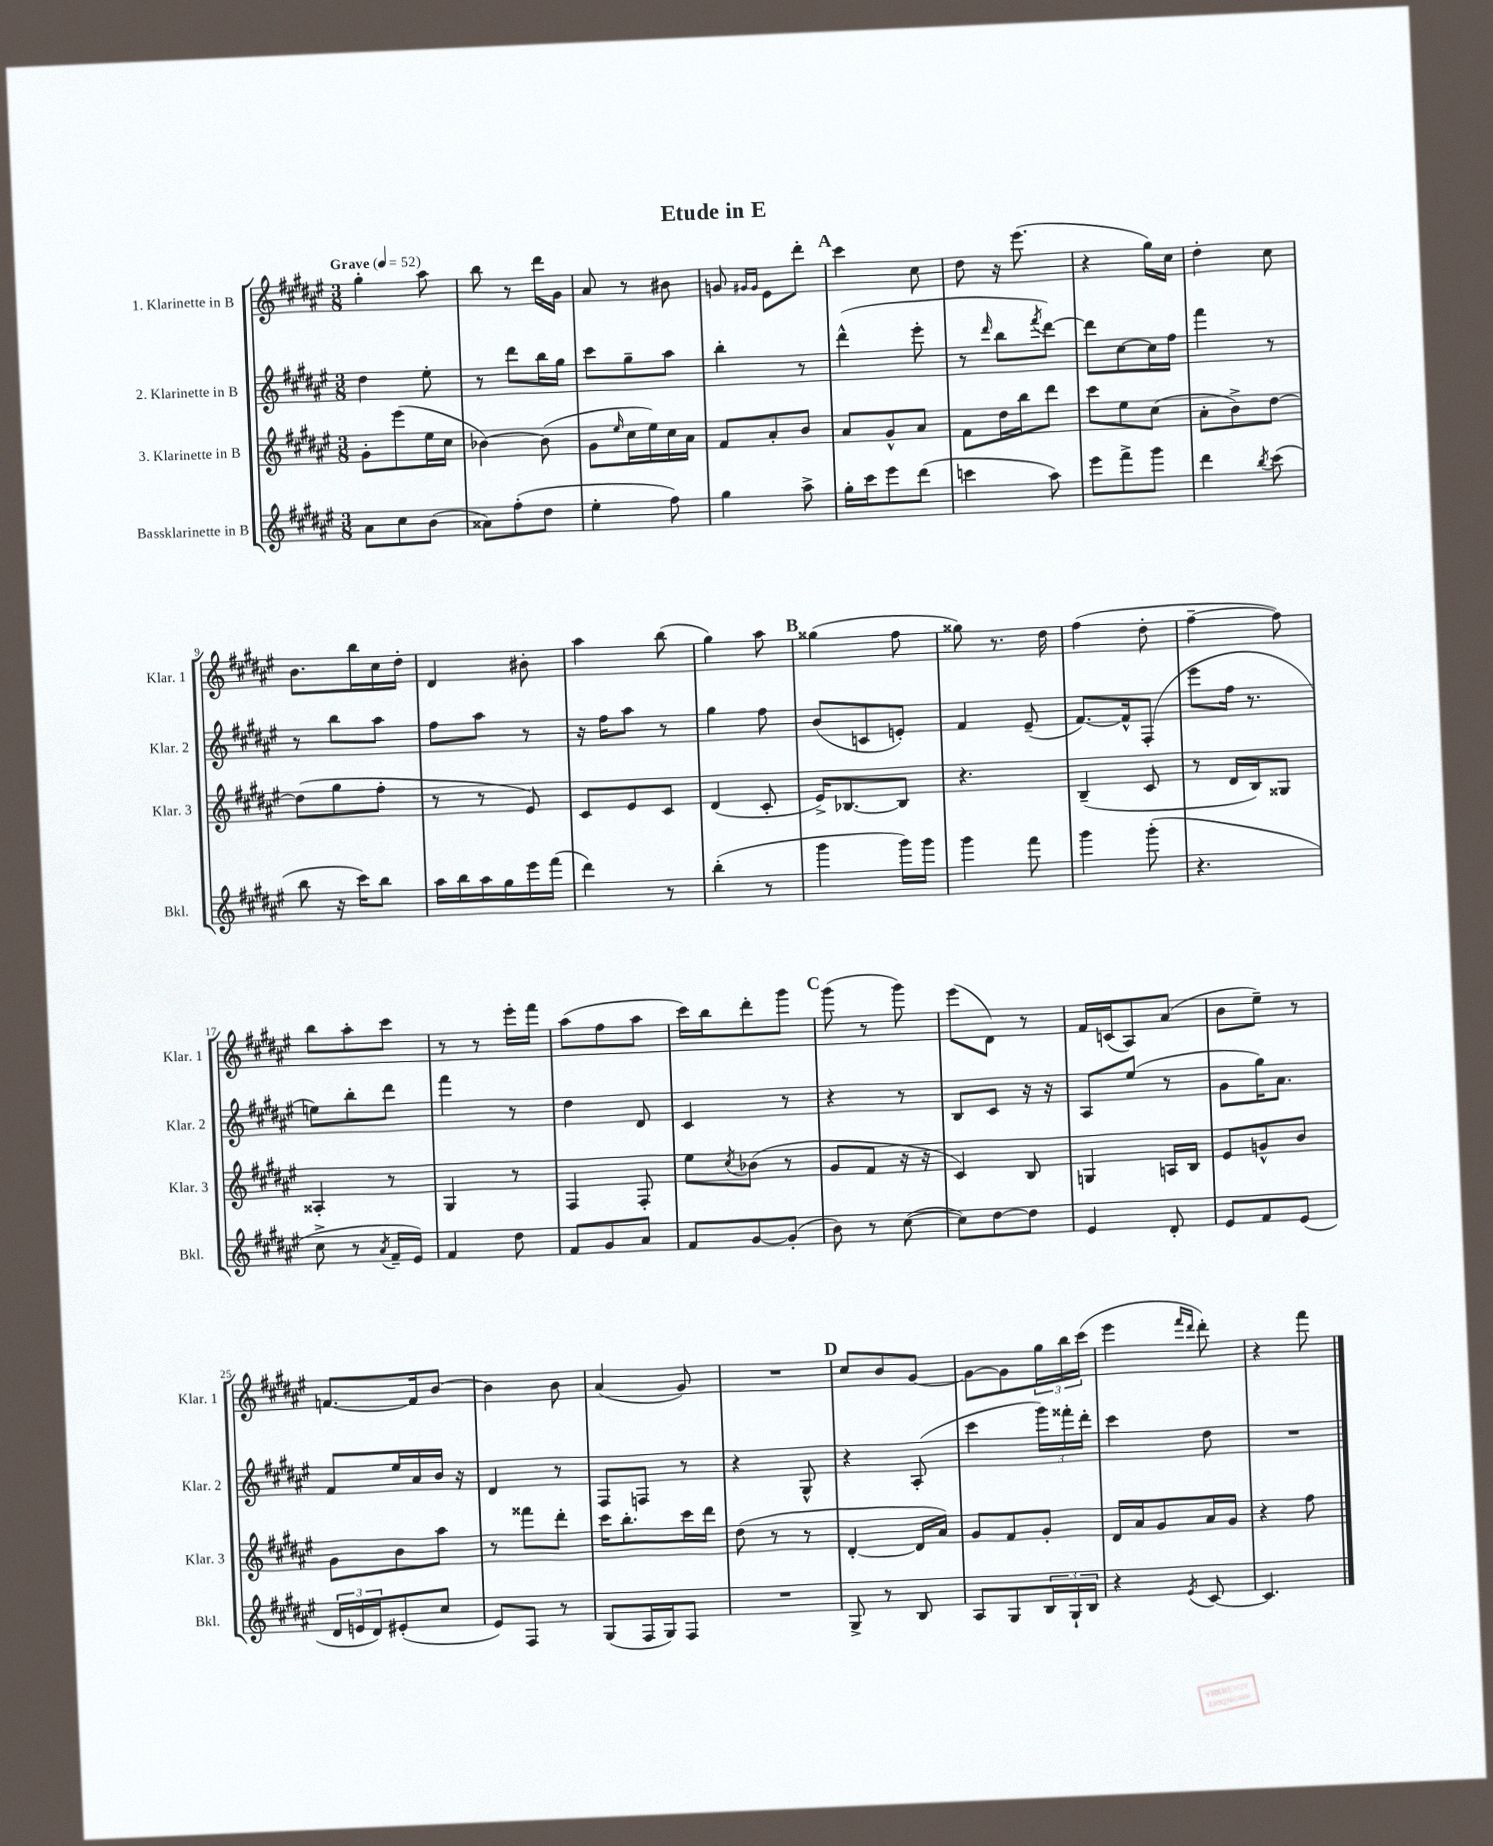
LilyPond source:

\header { title = "Etude in E" }
<<
\new StaffGroup <<
\new Staff = "s0" \with { instrumentName = "1. Klarinette in B" shortInstrumentName = "Klar. 1" } {
    \clef treble \key fis \major \numericTimeSignature \time 3/8 \tempo "Grave" 4 = 52
    gis''4-. ais''8 |
    b''8 r8 dis'''16 gis'16 |
    ais'8 r8 bis'8 |
    g'8 \grace { gis'16 gis'16 } eis'8 dis'''8-. |
    \mark \markup { \bold "A" } cis'''4 cis''8 |
    dis''8 r16 eis'''8.( |
    r4 gis''16) cis''16 |
    dis''4-. cis''8 |
    b'8. b''16 cis''16 dis''16-. |
    dis'4 bis'8-. |
    ais''4 b''8( |
    gis''4) ais''8 |
    \mark \markup { \bold "B" } gisis''4( fis''8 |
    gisis''8) r8. dis''16 |
    fis''4( dis''8-. |
    fis''4~-- fis''8) |
    b''8 ais''8-. cis'''8 |
    r8 r8 eis'''16-. fis'''16 |
    ais''8( fis''8 ais''8 |
    cis'''16) b''16 dis'''8-. gis'''8 |
    \mark \markup { \bold "C" } gis'''8( r8 gis'''8) |
    eis'''8( dis'8) r8 |
    fis'16 c'16( ais8) ais'8( |
    b'8 eis''8--) r8 |
    f'8.~ f'16 b'8~ |
    b'4 b'8 |
    ais'4( gis'8) |
    R4. |
    \mark \markup { \bold "D" } cis''8 b'8 gis'8~ |
    gis'8~ gis'8 \tuplet 3/2 { gis''16 b''16 cis'''16( } |
    eis'''4 \grace { fis'''16 dis'''16 } dis'''8-.) |
    r4 fis'''8 \bar "|." |
}
\new Staff = "s1" \with { instrumentName = "2. Klarinette in B" shortInstrumentName = "Klar. 2" } {
    \clef treble \key fis \major \numericTimeSignature \time 3/8
    dis''4 eis''8-. |
    r8 dis'''8 b''16 gis''16 |
    cis'''8 gis''8-- ais''8 |
    b''4-. r8 |
    \mark \markup { \bold "A" } dis'''4-^( eis'''8-. |
    r8 \grace { dis'''16 } b''8 \acciaccatura { fis'''8 } dis'''8~) |
    dis'''8 cis''8~ cis''16 fis''16 |
    fis'''4 r8 |
    r8 b''8 ais''8 |
    fis''8 ais''8 r8 |
    r16 fis''16 ais''8 r8 |
    gis''4 fis''8 |
    \mark \markup { \bold "B" } b'8( c'8 e'8-.) |
    fis'4 eis'8--( |
    fis'8.~) fis'16-^ fis8-.( |
    eis'''8 fis''16 r8. |
    e''8) b''8-. dis'''8 |
    fis'''4 r8 |
    dis''4 dis'8 |
    cis'4 r8 |
    \mark \markup { \bold "C" } r4 r8 |
    b8 cis'8 r16 r16 |
    ais8 eis''8( r8 |
    gis'8 gis''16) ais'8. |
    fis'8 eis''16 ais'16 b'16 r16 |
    dis'4 r8 |
    fis8 f8 r8 |
    r4 gis8-^ |
    \mark \markup { \bold "D" } r4 ais8-.( |
    cis'''4 \tuplet 3/2 { gis'''16) fisis'''16-. dis'''16-. } |
    cis'''4 dis''8 |
    R4. \bar "|." |
}
\new Staff = "s2" \with { instrumentName = "3. Klarinette in B" shortInstrumentName = "Klar. 3" } {
    \clef treble \key fis \major \numericTimeSignature \time 3/8
    gis'8-. eis'''8( eis''16 cis''16 |
    bes'4~) bes'8( |
    gis'8 \grace { eis''16 } cis''16 eis''16) cis''16 ais'16 |
    fis'8 ais'8-. b'8 |
    \mark \markup { \bold "A" } ais'8 gis'8-^ ais'8 |
    fis'8 dis''16 b''16 dis'''8 |
    cis'''8 eis''8 cis''8( |
    ais'8-. b'8->) dis''8~ |
    dis''8( gis''8 fis''8-. |
    r8 r8 eis'8) |
    cis'8 eis'8 cis'8 |
    dis'4( cis'8-. |
    \mark \markup { \bold "B" } eis'16->) bes8.~ bes8 |
    r4. |
    b4--( cis'8 |
    r8 dis'16 b16) gisis8 |
    aisis4-. r8 |
    gis4 r8 |
    fis4 fis8-. |
    eis''8 \acciaccatura { cis''8 } bes'8( r8 |
    \mark \markup { \bold "C" } gis'8 fis'8 r16 r16 |
    cis'4) b8 |
    g4 a16 b16 |
    eis'8 g'8-^ b'8 |
    gis'8 b'8 ais''8 |
    r8 fisis'''8 dis'''8-. |
    cis'''16 b''8.-. cis'''16 dis'''16 |
    dis''8( r8 r8 |
    \mark \markup { \bold "D" } dis'4~-. dis'16 ais'16) |
    gis'8 fis'8 gis'8-. |
    dis'16 ais'16 gis'8 ais'16 gis'16 |
    r4 fis''8 \bar "|." |
}
\new Staff = "s3" \with { instrumentName = "Bassklarinette in B" shortInstrumentName = "Bkl." } {
    \clef treble \key fis \major \numericTimeSignature \time 3/8
    ais'8 cis''8 b'8( |
    aisis'8) fis''8-.( dis''8 |
    eis''4-. fis''8) |
    gis''4 ais''8-> |
    \mark \markup { \bold "A" } gis''16-. cis'''16 eis'''8 dis'''8( |
    c'''4 ais''8) |
    eis'''8 fis'''8-> gis'''8 |
    dis'''4 \acciaccatura { b''8 } cis'''8( |
    b''8 r16 cis'''16) b''8 |
    ais''16 b''16 ais''16 gis''16 eis'''16 fis'''16( |
    dis'''4) r8 |
    b''4-.( r8 |
    \mark \markup { \bold "B" } gis'''4 gis'''16) gis'''16 |
    gis'''4 fis'''8 |
    gis'''4 gis'''8-.( |
    r4. |
    cis''8-> r8 \acciaccatura { ais'8 } fis'16-- eis'16) |
    fis'4 dis''8 |
    fis'8 gis'8 ais'8 |
    fis'8 gis'8~ gis'8-.( |
    \mark \markup { \bold "C" } b'8) r8 cis''8~( |
    cis''8) dis''8~ dis''8 |
    eis'4 dis'8-. |
    eis'8 fis'8 eis'8( |
    \tuplet 3/2 { dis'16 e'16 dis'16) } eis'8-.( cis''8 |
    eis'8) fis8 r8 |
    gis8( fis16 gis16) fis8 |
    R4. |
    \mark \markup { \bold "D" } gis8-> r8 b8 |
    ais8 gis8 \tuplet 3/2 { b16 gis16-! b16 } |
    r4 \acciaccatura { eis'8 } cis'8~ |
    cis'4. \bar "|." |
}
>>
>>
